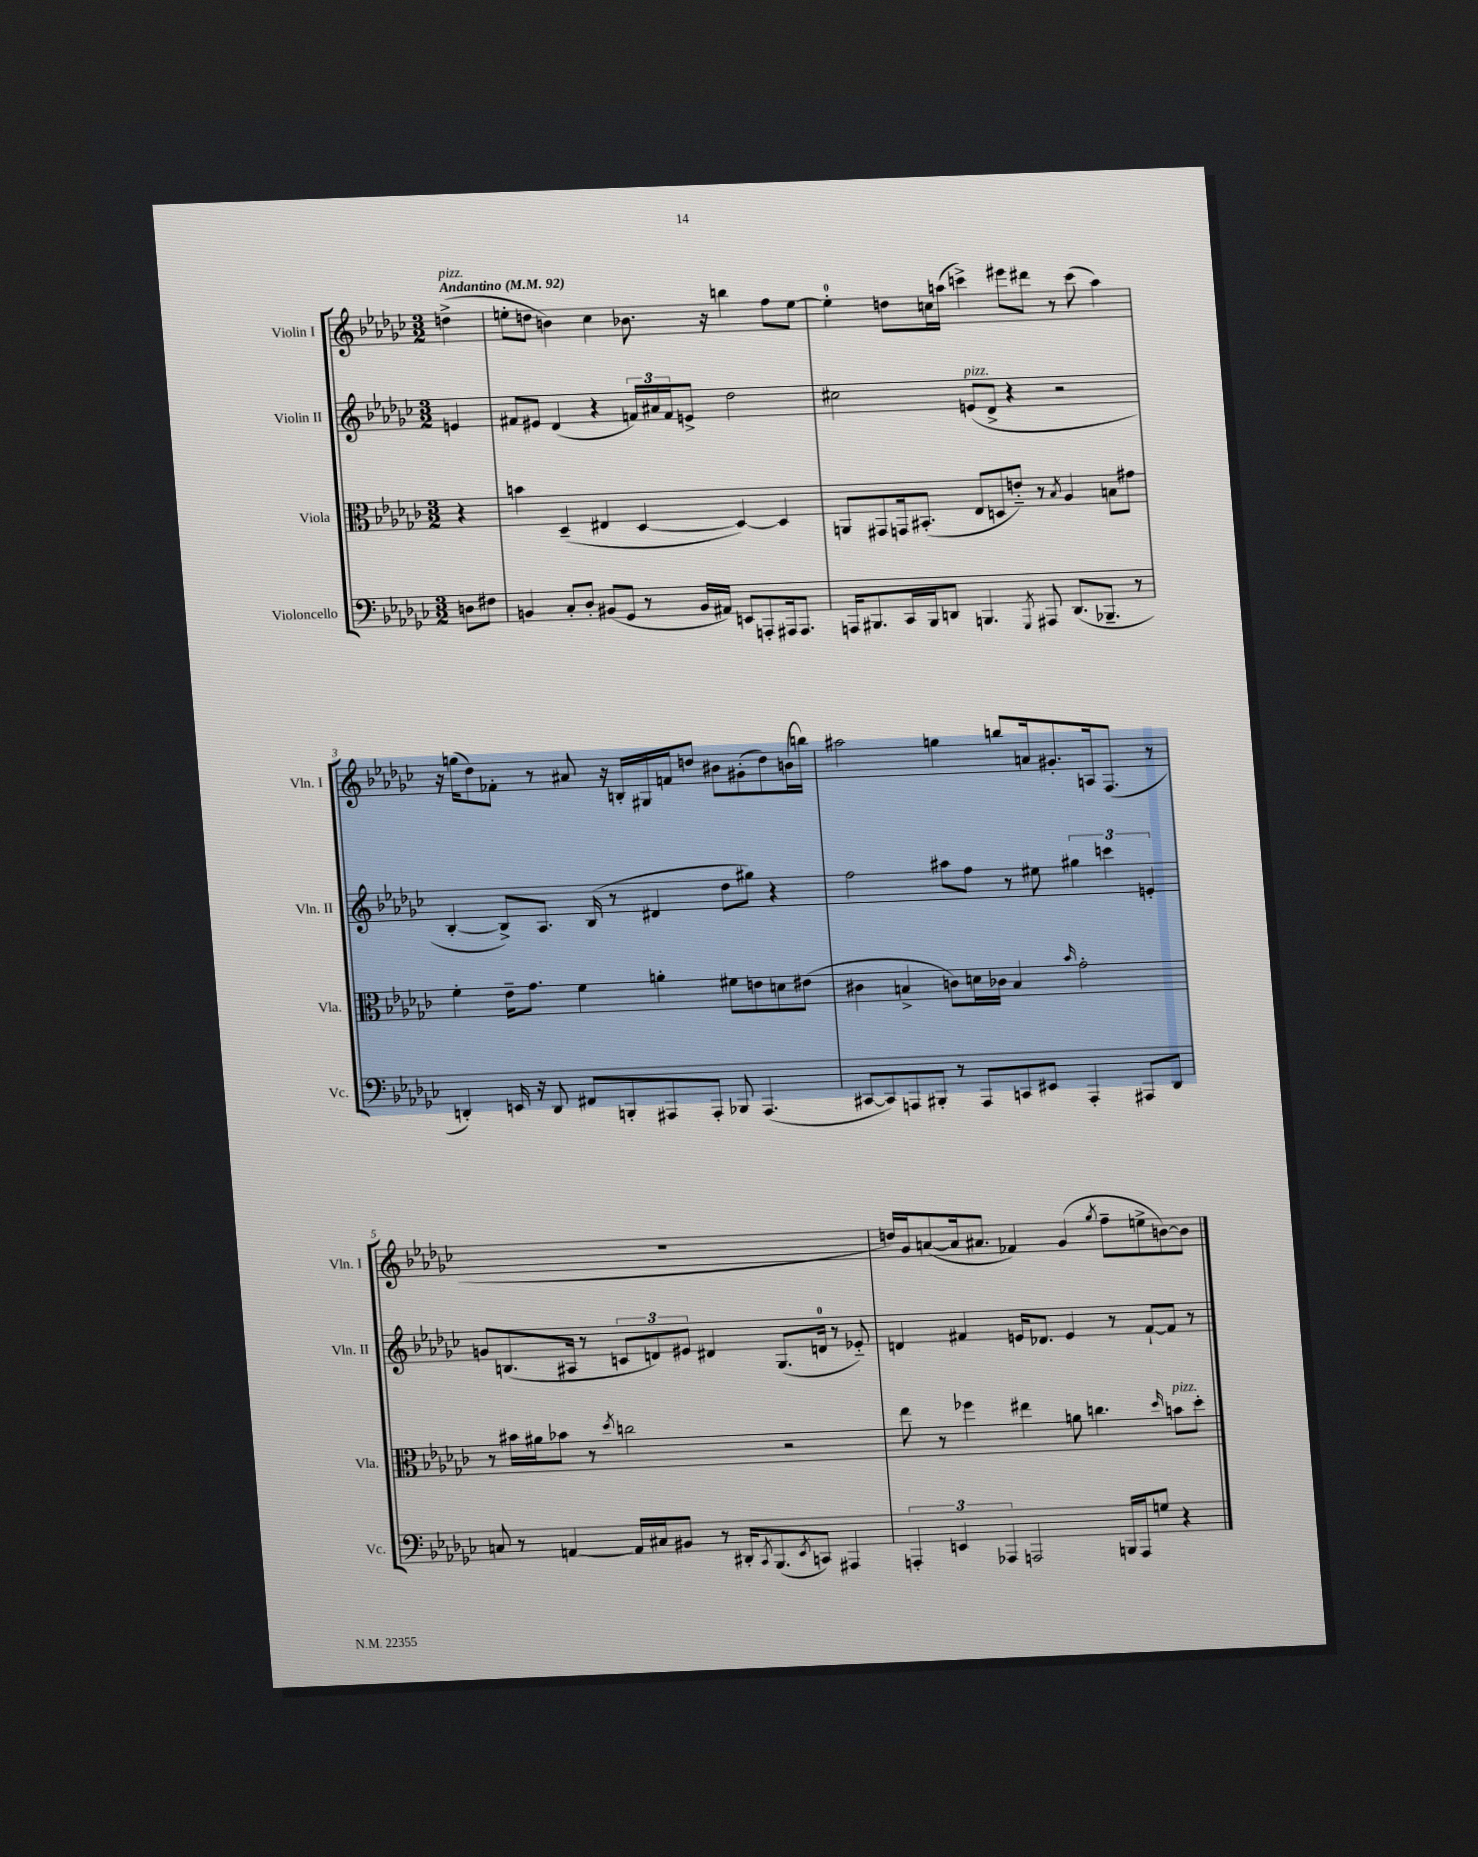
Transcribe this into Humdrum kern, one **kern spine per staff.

**kern	**kern	**kern	**kern
*part4	*part3	*part2	*part1
*staff4	*staff3	*staff2	*staff1
*I"Violoncello	*I"Viola	*I"Violin II	*I"Violin I
*I'Vc.	*I'Vla.	*I'Vln. II	*I'Vln. I
*clefF4	*clefC3	*clefG2	*clefG2
*k[b-e-a-d-g-c-]	*k[b-e-a-d-g-c-]	*k[b-e-a-d-g-c-]	*k[b-e-a-d-g-c-]
*M3/2	*M3/2	*M3/2	*M3/2
*MM92	*MM92	*MM92	*MM92
=	=	=	=
!	!	!	!LO:TX:a:B:t=Andantino
!	!	!	!LO:TX:a:i:t=pizz.
8Dn\L	4r	4en/	(4ddn^\
8F#X\J	.	.	.
=1	=1	=1	=1
4BBn/	4bn\	8f#X/L	8een'\L
.	.	8e#X/J	8ddn\J
8C-'/L	(4D-~/	(4d-/	4bn\)
8D-'/J	.	.	.
(8BB#X/L	4E#X/	4r	4cc-\
8GG-/J	.	.	.
8r	[4D-/	24fn/LL)	8.b-X\
.	.	24a#X/	.
.	.	24f/J	.
16BB#/LL	.	8en^/J	.
16AA#X/JJ)	.	.	16r
8EEn/L	4D-/_)	2dd-\	4bbn\
8AAAn'/	.	.	.
16AAA#X/k	4D-/]	.	8ff\L
8.AAA#/J	.	.	.
.	.	.	[8ee\J
=2	=2	=2	=2
16AAAn/KL	8AAn/L	2cc#X\	4ee'\]
8.BBB#X/	.	.	.
.	8GG#X/	.	.
16CC-/L	16GGn/k	.	8ddn\L
16BBB#/J	(8.BB#X'/J	.	.
8DDn/J	.	.	16ccn\L
.	.	.	(16aan\JJ
!	!	!LO:TX:a:i:t=pizz.	!
4.BBBn/	8E-/L	(8en/L	4cccn^\)
.	8Dn/	8d-^/J	.
.	8en/J)	4r	8eee#X\L
8qGGG-/	.	.	.
8AAA#X/	8r	.	8ddd#X\J
.	8qB-/	.	.
(8.DD/L	4A-/	2r	8r
.	.	.	(8ccc\
8.BBB-X~/J	.	.	.
.	8Bn\L	.	4aa\)
8r	8g#X\J	.	.
!!LO:LB:g=z
=3	=3	=3	=3
4DDn'/)	4f'\	[4B-'/	16r
.	.	.	(16ggn\KL
.	.	.	8dd-\)
16EEn/	16e-~\KL	8B-^/L])	8f-X'\J
16r	8.g-\J	.	.
8DD/	.	8.A-/J	8r
8FF#X/L	4f\	.	8a#X/
.	.	(16B-/	.
8BBBn'/	.	8r	16r
.	.	.	16Bn'/LL
8AAA#X/	4an'\	4d#X/	16G#X/
.	.	.	16fn/J
8AAA#'/J	.	.	8ddn/J
8BBB-X/	8f#X\L	8dd-\L	8b#X\L
(4.AAA#/	8en\	8gg#X\J)	(8g#X'\
.	8dn\	4r	8dd\)
.	(8e#X\J	.	(16bn\L
.	.	.	16bbn\JJ)
=4	=4	=4	=4
[8CC#X/L	4c#X\	2ff\	2aa#X\
8CC#/])	.	.	.
8AAAn/	4Bn^/	.	.
8BBB#X'/J	.	.	.
8r	8cn\L)	8aa#X\L	4ggn\
8AAA/L	16dn\L	8ff\J	.
.	16c-X\JJ	.	.
8CCn/	4B/	8r	8bbn/L
8EE#X/J	.	8ee#X\	16an/k
.	.	.	8.g#X'/
.	16qqb-/	.	.
4AAA'/	2g-'\	6gg#X\	.
.	.	.	16An/k
.	.	6cccn\	.
.	.	.	(8.F/J
8AAA#X/L	.	.	.
.	.	6en'/	.
8DD-/J	.	.	8r
!!LO:LB:g=z
=5	=5	=5	=5
8Cn/	8r	8gn/L	1.r
8r	16b#X\LL	(8.Bn/	.
.	16a#X\J	.	.
[4AAn/	8b-X\J	.	.
.	.	16A#X/Jk	.
.	8r	8r	.
.	8qdd-/	.	.
16AA/LL]	2ccn\	12cn/L	.
16C#X/J	.	.	.
.	.	12dn/)	.
8BB#X/J	.	.	.
.	.	12e#X/J	.
8r	.	4d#X/	.
16DD#X'/KL	.	.	.
8qCC-/	.	.	.
(8.BBB-/	.	.	.
.	2r	(8.G-/L	.
8qEE-/	.	.	.
8CCn/J)	.	.	.
.	.	16dn/Jk	.
4AAA#X/	.	8r	.
.	.	8e-X/)	.
=6	=6	=6	=6
6AAAn'/	8ee-\	4dn/	16ddn/LL)
.	.	.	16g-/J
.	8r	.	([8an/
6EEn/	.	.	.
.	4ff-X\	4f#X/	16a/k]
.	.	.	8.a#X/J
6AAA-X/	.	.	.
2AAAn/	4ee#X\	16en/KL	4f-X/)
.	.	8.d-X/J	.
.	8an\	4e/	(4g-/
.	4.ccn\	.	.
.	.	.	8qgg-/
16BBBn/LL	.	8r	8ff~\L
16AAA/J	.	.	.
8Gn/J	.	[8f#`/L	8een^\
.	16qqdd-/	.	.
!	!LO:TX:a:i:t=pizz.	!	!
4r	8bn\L	8f#/J]	[8bn\)
.	8dd-'\J	8r	8b\J]
==	==	==	==
*-	*-	*-	*-
